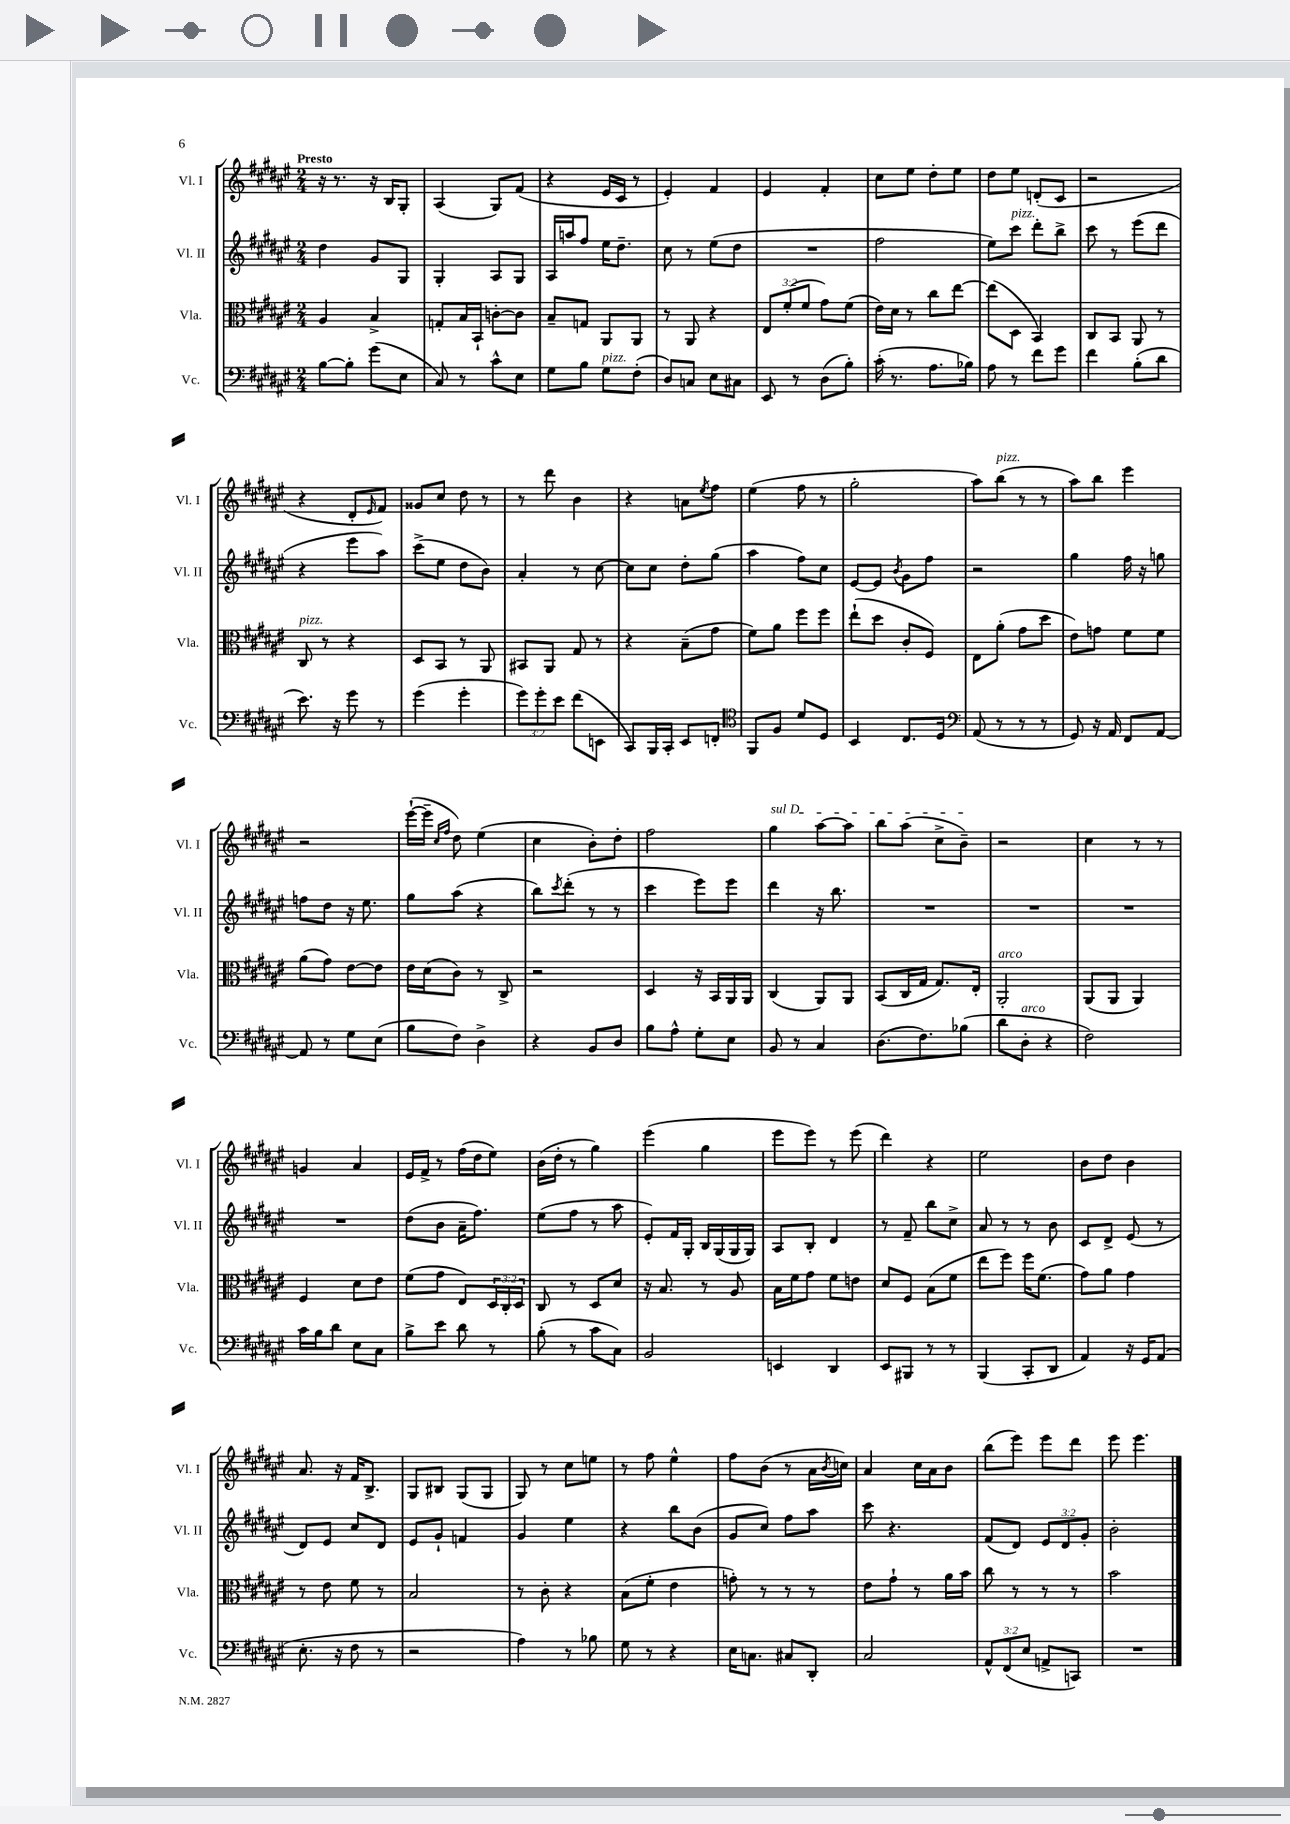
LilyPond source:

<<
\new StaffGroup <<
\new Staff = "s0" \with { instrumentName = "Vl. I" shortInstrumentName = "Vl. I" } {
    \clef treble \key fis \major \numericTimeSignature \time 2/4 \tempo "Presto"
    r16 r8. r16 b16 gis8-. |
    ais4( gis8) fis'8( |
    r4 eis'16 cis'16 r8 |
    eis'4-.) fis'4 |
    eis'4 fis'4-. |
    cis''8 eis''8 dis''8-. eis''8 |
    dis''8 eis''8 d'8-.( cis'8 |
    r2 |
    r4 dis'8-. \grace { eis'16 } fis'8) |
    gisis'8 cis''8 dis''8 r8 |
    r8 dis'''8 b'4 |
    r4 a'8 \acciaccatura { eis''8 } fis''8 |
    eis''4( fis''8 r8 |
    gis''2-. |
    ais''8) b''8^\markup { \italic "pizz." }( r8 r8 |
    ais''8) b''8 eis'''4 |
    r2 |
    eis'''16~-!( eis'''16-- \grace { cis''16 fis''16 } dis''8) eis''4( |
    cis''4 b'8-.) dis''8-. |
    fis''2 |
    \once \override TextSpanner.bound-details.left.text = \markup { \italic "sul D" } gis''4\startTextSpan ais''8~ ais''8 |
    b''8 ais''8( cis''8-> b'8--\stopTextSpan) |
    r2 |
    cis''4 r8 r8 |
    g'4 ais'4 |
    eis'16 fis'16-> r8 fis''16( dis''16 eis''8) |
    b'16( dis''16-. r8 gis''4) |
    eis'''4( gis''4 |
    eis'''8 eis'''8) r8 eis'''8( |
    dis'''4) r4 |
    eis''2 |
    b'8 dis''8 b'4 |
    ais'8. r16 fis'16 b8.-> |
    gis8 bis8 gis8( gis8 |
    gis8) r8 cis''8 e''8 |
    r8 fis''8 eis''4-^ |
    fis''8 b'8( r8 ais'16 \acciaccatura { b'8 } c''16) |
    ais'4 cis''16 ais'16 b'8 |
    b''8( eis'''8) eis'''8 dis'''8 |
    eis'''8 eis'''4. \bar "|." |
}
\new Staff = "s1" \with { instrumentName = "Vl. II" shortInstrumentName = "Vl. II" } {
    \clef treble \key fis \major \numericTimeSignature \time 2/4 \override Staff.TupletNumber.text = #tuplet-number::calc-fraction-text
    dis''4 gis'8 gis8 |
    gis4-. ais8 gis8 |
    ais16 a''16 fis''8 eis''16 dis''8.-- |
    cis''8 r8 eis''8( dis''8 |
    R2 |
    fis''2 |
    eis''8) cis'''8^\markup { \italic "pizz." } dis'''8-. b''8-> |
    cis'''8 r8 eis'''8( dis'''8 |
    r4 eis'''8 ais''8) |
    cis'''8->( eis''8 dis''8 b'8) |
    ais'4-. r8 cis''8~ |
    cis''8 cis''8 dis''8-. gis''8( |
    ais''4 fis''8) cis''8 |
    eis'8~ eis'8 \acciaccatura { b'8 } gis'8 fis''8 |
    r2 |
    gis''4 fis''16 r16 g''8 |
    f''8 dis''8 r16 eis''8. |
    gis''8 ais''8( r4 |
    b''8) \acciaccatura { cis'''8 } dis'''8-.( r8 r8 |
    cis'''4 eis'''8) eis'''8 |
    dis'''4 r16 b''8. |
    R2 |
    R2 |
    R2 |
    R2 |
    dis''8( b'8 ais'16-- fis''8.) |
    eis''8( fis''8 r8 ais''8 |
    eis'8-.) fis'16 gis16-. b16 gis16( gis16 gis16) |
    ais8 b8-. dis'4 |
    r8 fis'8-- b''8 cis''8-> |
    ais'8 r8 r8 b'8 |
    cis'8 dis'8-> eis'8( r8 |
    dis'8) eis'8 cis''8 dis'8 |
    eis'8 gis'8-! f'4 |
    gis'4 eis''4 |
    r4 b''8 b'8( |
    gis'8 cis''8) fis''8 ais''8 |
    cis'''8 r4. |
    fis'8( dis'8) \tuplet 3/2 { eis'8 dis'8 gis'8-. } |
    b'2-. \bar "|." |
}
\new Staff = "s2" \with { instrumentName = "Vla." shortInstrumentName = "Vla." } {
    \clef alto \key fis \major \numericTimeSignature \time 2/4 \override Staff.TupletNumber.text = #tuplet-number::calc-fraction-text
    ais4 b4-> |
    g8-. b16 b,16-! c'8~-. c'8 |
    b8-- g8 ais,8 ais,8 |
    r8 ais,8 r4 |
    \tuplet 3/2 { eis8 fis'8-.( fis'8 } gis'8) fis'8( |
    eis'16) dis'16 r8 cis''8 eis''8~ |
    eis''8( dis8 b,4) |
    cis8 b,8 ais,8 r8 |
    cis8^\markup { \italic "pizz." } r8 r4 |
    dis8 b,8 r8 ais,8 |
    bis,8 ais,8 gis8 r8 |
    r4 b8--( gis'8 |
    fis'8) ais'8 fis''8 fis''8 |
    eis''8-!( dis''8 cis'8-. fis8) |
    eis8 ais'8-.( gis'8 dis''8 |
    eis'8) g'8 fis'8 fis'8 |
    ais'8( gis'8) eis'8~ eis'8 |
    eis'16 dis'16( cis'8) r8 cis8-> |
    r2 |
    dis4 r16 b,16 ais,16 ais,16 |
    cis4( ais,8) ais,8 |
    b,8( cis16 gis16 gis8.) eis16-. |
    ais,2-.^\markup { \italic "arco" } |
    ais,8( ais,8 ais,4) |
    fis4 dis'8 eis'8 |
    fis'8( gis'8 eis8) \tuplet 3/2 { dis16 cis16-. dis16 } |
    cis8 r8 dis8 dis'8 |
    r16 b8. r8 ais8 |
    b16 fis'16 gis'8 fis'8 e'8 |
    dis'8 fis8 b8( fis'8 |
    eis''8 fis''8) fis''16 fis'8.( |
    gis'8) ais'8 gis'4 |
    r8 eis'8 fis'8 r8 |
    b2 |
    r8 cis'8-. r4 |
    b8( fis'8-. eis'4 |
    g'8-.) r8 r8 r8 |
    eis'8 gis'8-! r8 ais'16 b'16 |
    cis''8 r8 r8 r8 |
    b'2 \bar "|." |
}
\new Staff = "s3" \with { instrumentName = "Vc." shortInstrumentName = "Vc." } {
    \clef bass \key fis \major \numericTimeSignature \time 2/4 \override Staff.TupletNumber.text = #tuplet-number::calc-fraction-text
    b8~ b8-. gis'8( eis8 |
    cis8) r8 cis'8-^ eis8 |
    gis8 b8 gis8^\markup { \italic "pizz." } fis8-.( |
    dis8) c8 eis8 cis8 |
    eis,8 r8 dis8( b8-.) |
    cis'16-.( r8. ais8. bes16) |
    ais8 r8 fis'8 gis'8 |
    fis'4 b8-.( dis'8 |
    eis'8.) r16 gis'8 r8 |
    gis'4( gis'4-. |
    \tuplet 3/2 { gis'8) gis'8-. eis'8 } fis'8( e,8 |
    cis,8) b,,16 cis,16-. eis,8 f,8-. |
    \clef tenor fis,8 fis8 dis'8 dis8 |
    b,4 cis8. dis16 |
    \clef bass ais,8( r8 r8 r8 |
    gis,8) r16 ais,16 fis,8 ais,8~ |
    ais,8 r8 gis8 eis8( |
    b8 fis8) dis4-> |
    r4 b,8 dis8 |
    b8 ais8-^ gis8-. eis8 |
    b,8 r8 cis4 |
    dis8.( fis8.) bes8( |
    dis'8 dis8-.^\markup { \italic "arco" } r4 |
    fis2) |
    cis'16 b16 dis'8 eis8 cis8 |
    b8-> eis'8 dis'8 r8 |
    b8-.( r8 cis'8 cis8) |
    b,2 |
    e,4 dis,4 |
    eis,8 bis,,8 r8 r8 |
    b,,4( cis,8-. dis,8 |
    ais,4) r16 gis,16 ais,8( |
    eis8.-. r16 fis8 r8 |
    r2 |
    ais4) r8 bes8 |
    gis8 r8 r4 |
    eis16 c8. cis8 dis,8-. |
    cis2 |
    \tuplet 3/2 { ais,8-^ fis,8( eis8 } a,8-> c,8) |
    R2 \bar "|." |
}
>>
>>
\layout { \context { \Score \remove "Bar_number_engraver" } }
